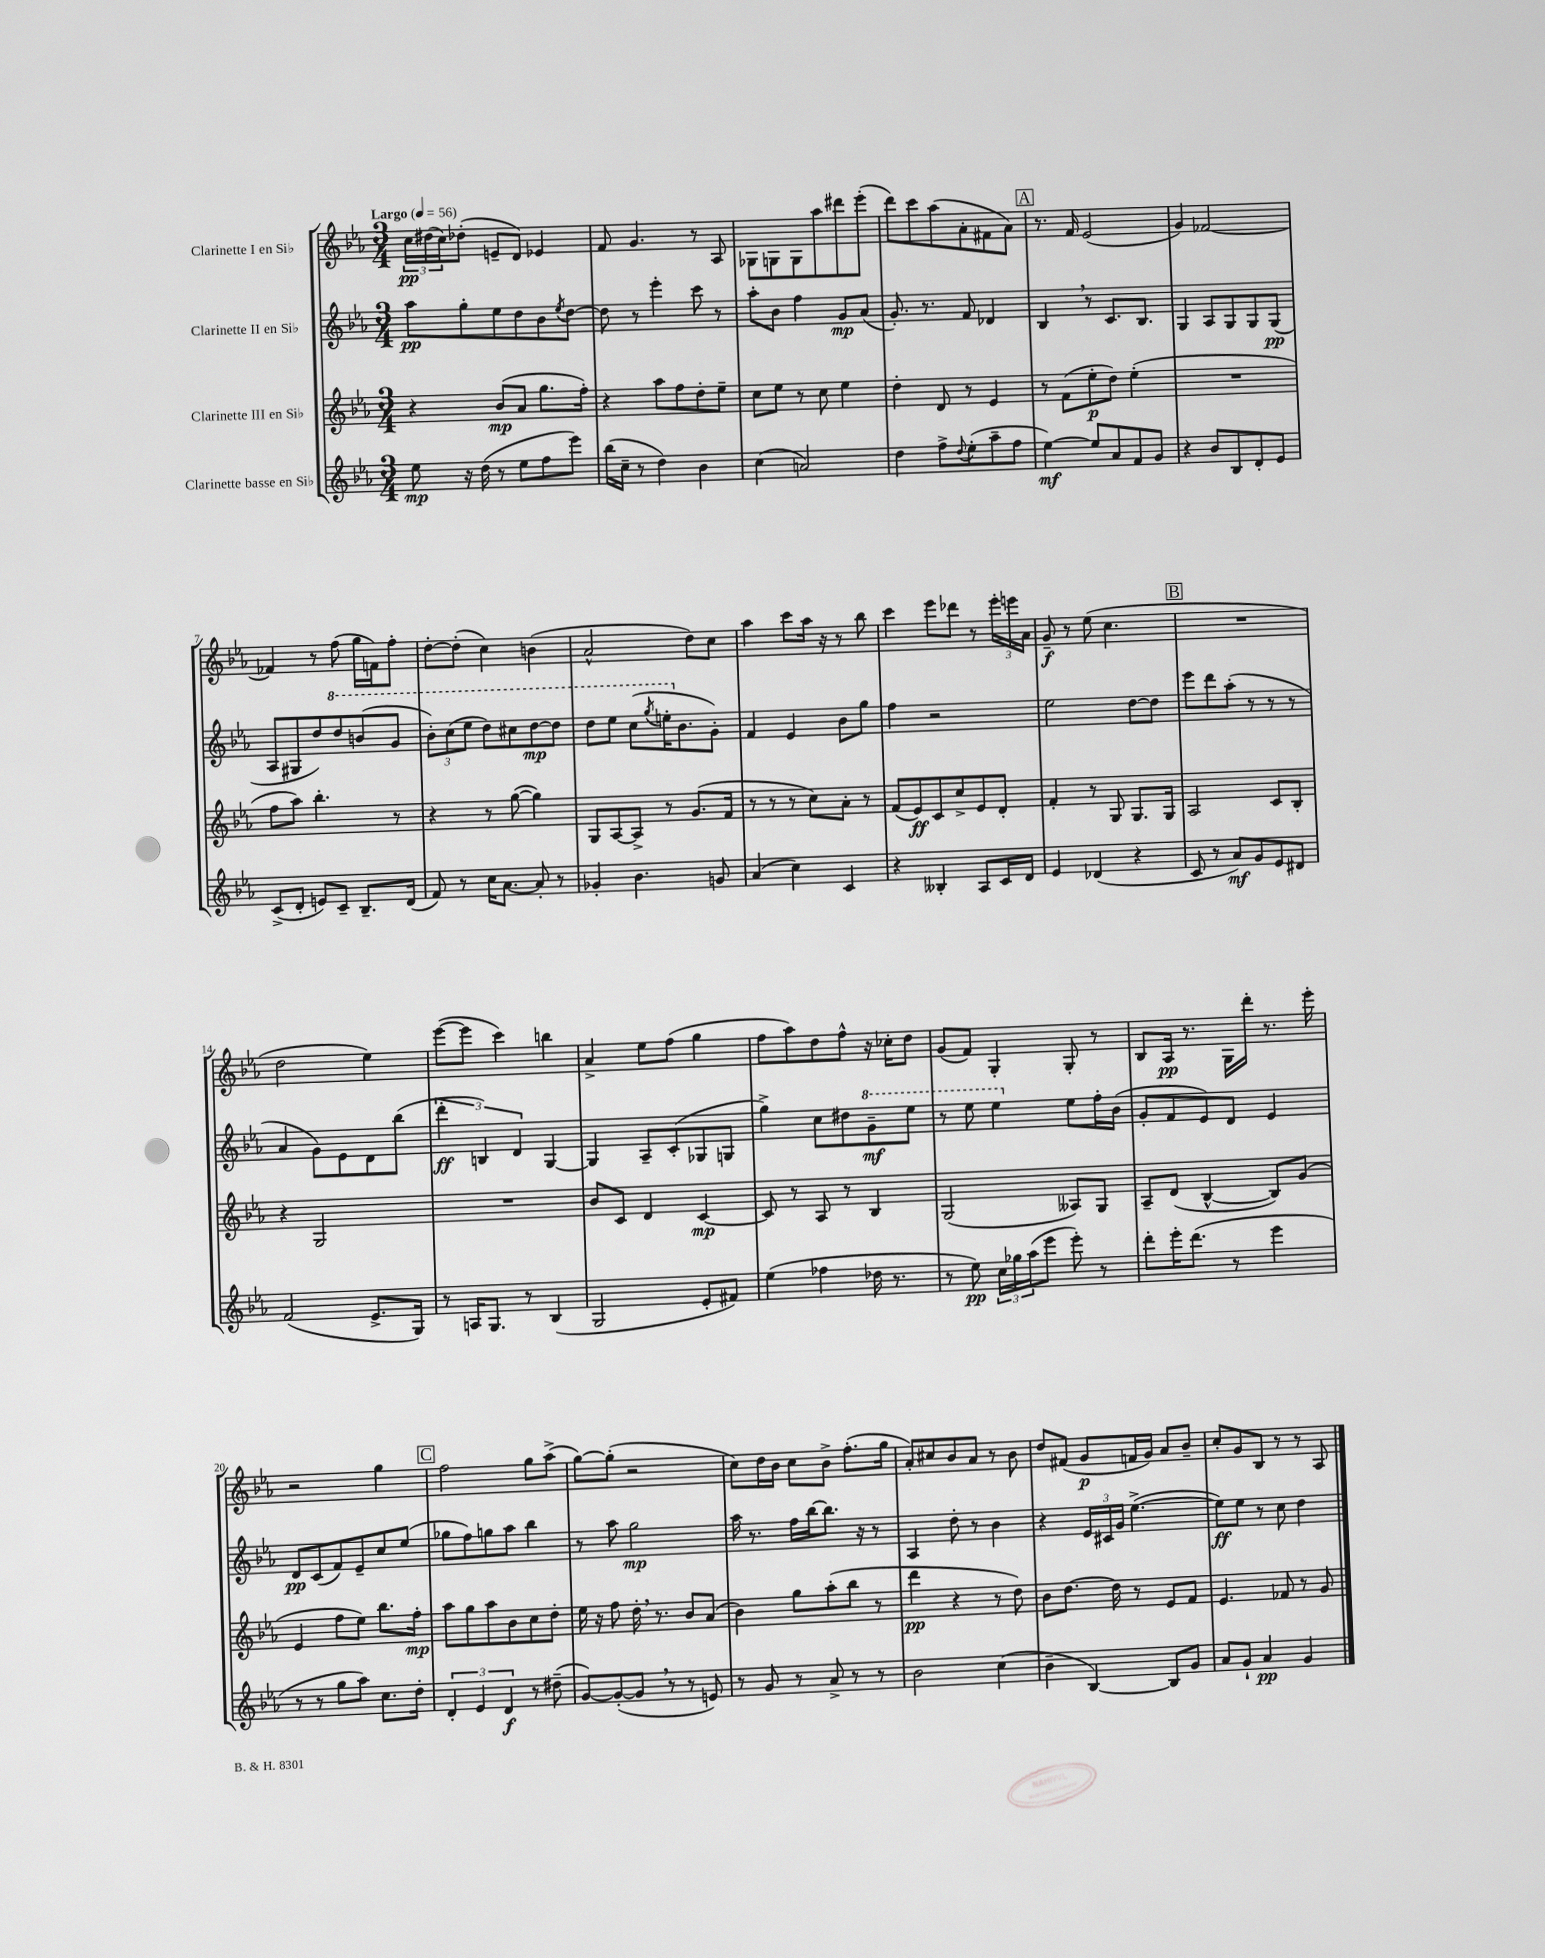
<<
\new StaffGroup <<
\new Staff = "s0" \with { instrumentName = "Clarinette I en Sib" } {
    \clef treble \key ees \major \numericTimeSignature \time 3/4 \tempo "Largo" 4 = 56
    \tuplet 3/2 { c''16\pp dis''16( c''16) } des''8-.( e'8-- d'8) ees'4 |
    f'8 g'4. r8 aes8 |
    ges8 g8 g8 aes''8 dis'''8 ees'''8-.( |
    d'''8) c'''8 aes''8( aes'8-. fis'8 aes'8) |
    \mark \markup { \box "A" } r8. f'16 ees'2( |
    g'4) fes'2~ |
    fes'4 r8 f''8( g''16 f'16) f''8-. |
    d''8~-. d''8-.( c''4) b'4( |
    aes'2-^ d''8) c''8 |
    aes''4 c'''8 aes''16 r16 r8 bes''8 |
    c'''4 ees'''8 des'''8 r8 \tuplet 3/2 { ees'''16-. e'''16 aes'16 } |
    g'8--\f r8 ees''8( c''4. |
    \mark \markup { \box "B" } R2. |
    d''2 ees''4) |
    ees'''8~( ees'''8 c'''4) b''4 |
    aes'4-> ees''8 f''8( g''4 |
    f''8 aes''8) d''8 f''8-^ r16 ces''16-. d''8 |
    g'8( f'8) g4-. g8-. r8 |
    bes8 aes16\pp r8. g16 d'''16-. r8. ees'''16-. |
    r2 g''4 |
    \mark \markup { \box "C" } f''2 g''8 aes''8->( |
    g''8~) g''8-.( r2 |
    c''8) d''16 bes'16 c''8 bes'8-> f''8.-.( g''16 |
    aes'8-.) cis''8 bes'8 aes'8 r8 bes'8 |
    d''8 fis'8( g'8\p f'16 g'16) aes'8 bes'8-- |
    c''8-. g'8 bes8 r8 r8 aes8 \bar "|." |
}
\new Staff = "s1" \with { instrumentName = "Clarinette II en Sib" } {
    \clef treble \key ees \major \numericTimeSignature \time 3/4
    aes''8\pp g''8-. ees''8 d''8 bes'8 \acciaccatura { ees''8 } d''8~ |
    d''8 r8 ees'''4-. c'''8 r8 |
    aes''8-. bes'8 f''4 g'8\mp aes'8( |
    g'8.-.) r8. f'8 des'4 |
    \mark \markup { \box "A" } bes4 \breathe r8 c'8. bes8. |
    g4 aes8 g8 g8 g8\pp( |
    aes8 gis8 d''8) \ottava #1 d'''8 b''8( g''8 |
    \tuplet 3/2 { bes''8-.) c'''8( ees'''8 } d'''8) cis'''8 d'''8~\mp d'''8 |
    d'''8 ees'''8 c'''8( \acciaccatura { g'''8 } e'''16-. \ottava #0 bes'8. g'8-.) |
    f'4 ees'4 bes'8 g''8 |
    f''4 r2 |
    ees''2 d''8~ d''8 |
    \mark \markup { \box "B" } ees'''8 d'''8 aes''8-.( r8 r8 r8 |
    aes'4 g'8) ees'8 d'8 bes''8( |
    \tuplet 3/2 { d'''4-.\ff b4) d'4 } g4~ |
    g4 aes8-- c'8-.( ges8 g8 |
    g''4->) c''8 dis''8 \ottava #1 g''8--\mf ees'''8 |
    r8 ees'''8 ees'''4 \ottava #0 ees''8 f''16-. bes'16( |
    g'8-. f'8 ees'8) d'8 ees'4 |
    d'8\pp c'8( f'8) ees'8-- c''8 ees''8( |
    \mark \markup { \box "C" } ges''8 f''8) g''8 aes''8 bes''4 |
    r8 aes''8 g''2\mp |
    aes''16 r8. f''16 bes''16~ bes''8. r16 r8 |
    aes4 d''8-. r8 bes'4 |
    r4 \tuplet 3/2 { ees'16 cis'16 g'16 } ees''4.~->( |
    ees''8\ff) ees''8 r8 c''8 d''4 \bar "|." |
}
\new Staff = "s2" \with { instrumentName = "Clarinette III en Sib" } {
    \clef treble \key ees \major \numericTimeSignature \time 3/4
    r4 bes'8\mp( aes'8 g''8. f''16-.) |
    r4 aes''8 f''8 d''8-. ees''8-- |
    c''8 ees''8 r8 c''8 ees''4 |
    d''4-. d'8 r8 ees'4 |
    \mark \markup { \box "A" } r8 f'8( ees''8-.\p d''8) ees''4-.( |
    R2. |
    f''8 aes''8) bes''4.-. r8 |
    r4 r8 g''8~( g''4) |
    g8 aes8~ aes8-> r8 g'8.( f'16 |
    r8 r8 r8 c''8) aes'8-. r8 |
    f'8( ees'8\ff) c'8 c''8-> ees'8 d'8-. |
    f'4-. r8 g8 g8. g16 |
    \mark \markup { \box "B" } aes2 c'8 bes8-. |
    r4 g2 |
    R2. |
    bes'8 c'8 d'4 c'4~\mp |
    c'8 r8 aes8 r8 bes4 |
    g2( aeses8) g8 |
    aes8-- d'8( bes4~-^ bes8) g'8( |
    ees'4 f''8 ees''8) bes''8. f''16-.\mp |
    \mark \markup { \box "C" } aes''8 g''8 aes''8 bes'8 c''8 d''8-. |
    ees''16 r16 f''8 d''16-. \breathe r8. bes'8 aes'8( |
    bes'4) g''8 aes''8-.( bes''8 r8 |
    d'''4\pp r4 r8 d''8) |
    bes'8 d''8.~ d''16 r8 ees'8 f'8 |
    ees'4. fes'8 r8 g'8 \bar "|." |
}
\new Staff = "s3" \with { instrumentName = "Clarinette basse en Sib" } {
    \clef treble \key ees \major \numericTimeSignature \time 3/4
    ees''8\mp r16 d''16( r8 ees''8 f''8 ees'''8) |
    bes''16( c''16-- r8 d''4) bes'4 |
    c''4( a'2) |
    d''4 f''8-> \appoggiatura { d''8 } ees''8-.( aes''8-- f''8 |
    \mark \markup { \box "A" } ees''4~\mf) ees''8 aes'8 f'8 g'8 |
    r4 bes'8 bes8 d'8-. ees'8 |
    c'8->( d'8-. e'8) c'8-- bes8.-- d'16( |
    f'8) r8 c''16 aes'8.~ aes'8-. r8 |
    ges'4-. bes'4. g'8 |
    aes'4( c''4) c'4 |
    r4 beses4-. aes8 c'16 d'16 |
    ees'4 des'4( r4 |
    \mark \markup { \box "B" } c'8 r8 aes'8\mf) g'8 ees'8 dis'8 |
    f'2( ees'8.-> g16) |
    r8 a16 g8. r8 bes4( |
    g2 ees'8-. fis'8) |
    ees''4( fes''4 des''16 r8. |
    r8 ees''8\pp) \tuplet 3/2 { c''16 ges''16 aes''16( } ees'''8 ees'''8-.) r8 |
    d'''8-. ees'''16-. d'''8.( r8 ees'''4 |
    r8 r8 g''8 aes''8) c''8. d''16-. |
    \mark \markup { \box "C" } \tuplet 3/2 { d'4-. ees'4 d'4\f } r8 dis''8--( |
    g'8~) g'8~-.( g'8 \breathe r8 r8 e'8) |
    r8 g'8 r8 aes'8-> r8 r8 |
    bes'2 c''4( |
    bes'4-- bes4~) bes8 g'8 |
    aes'8 g'8-! aes'4\pp g'4 \bar "|." |
}
>>
>>
